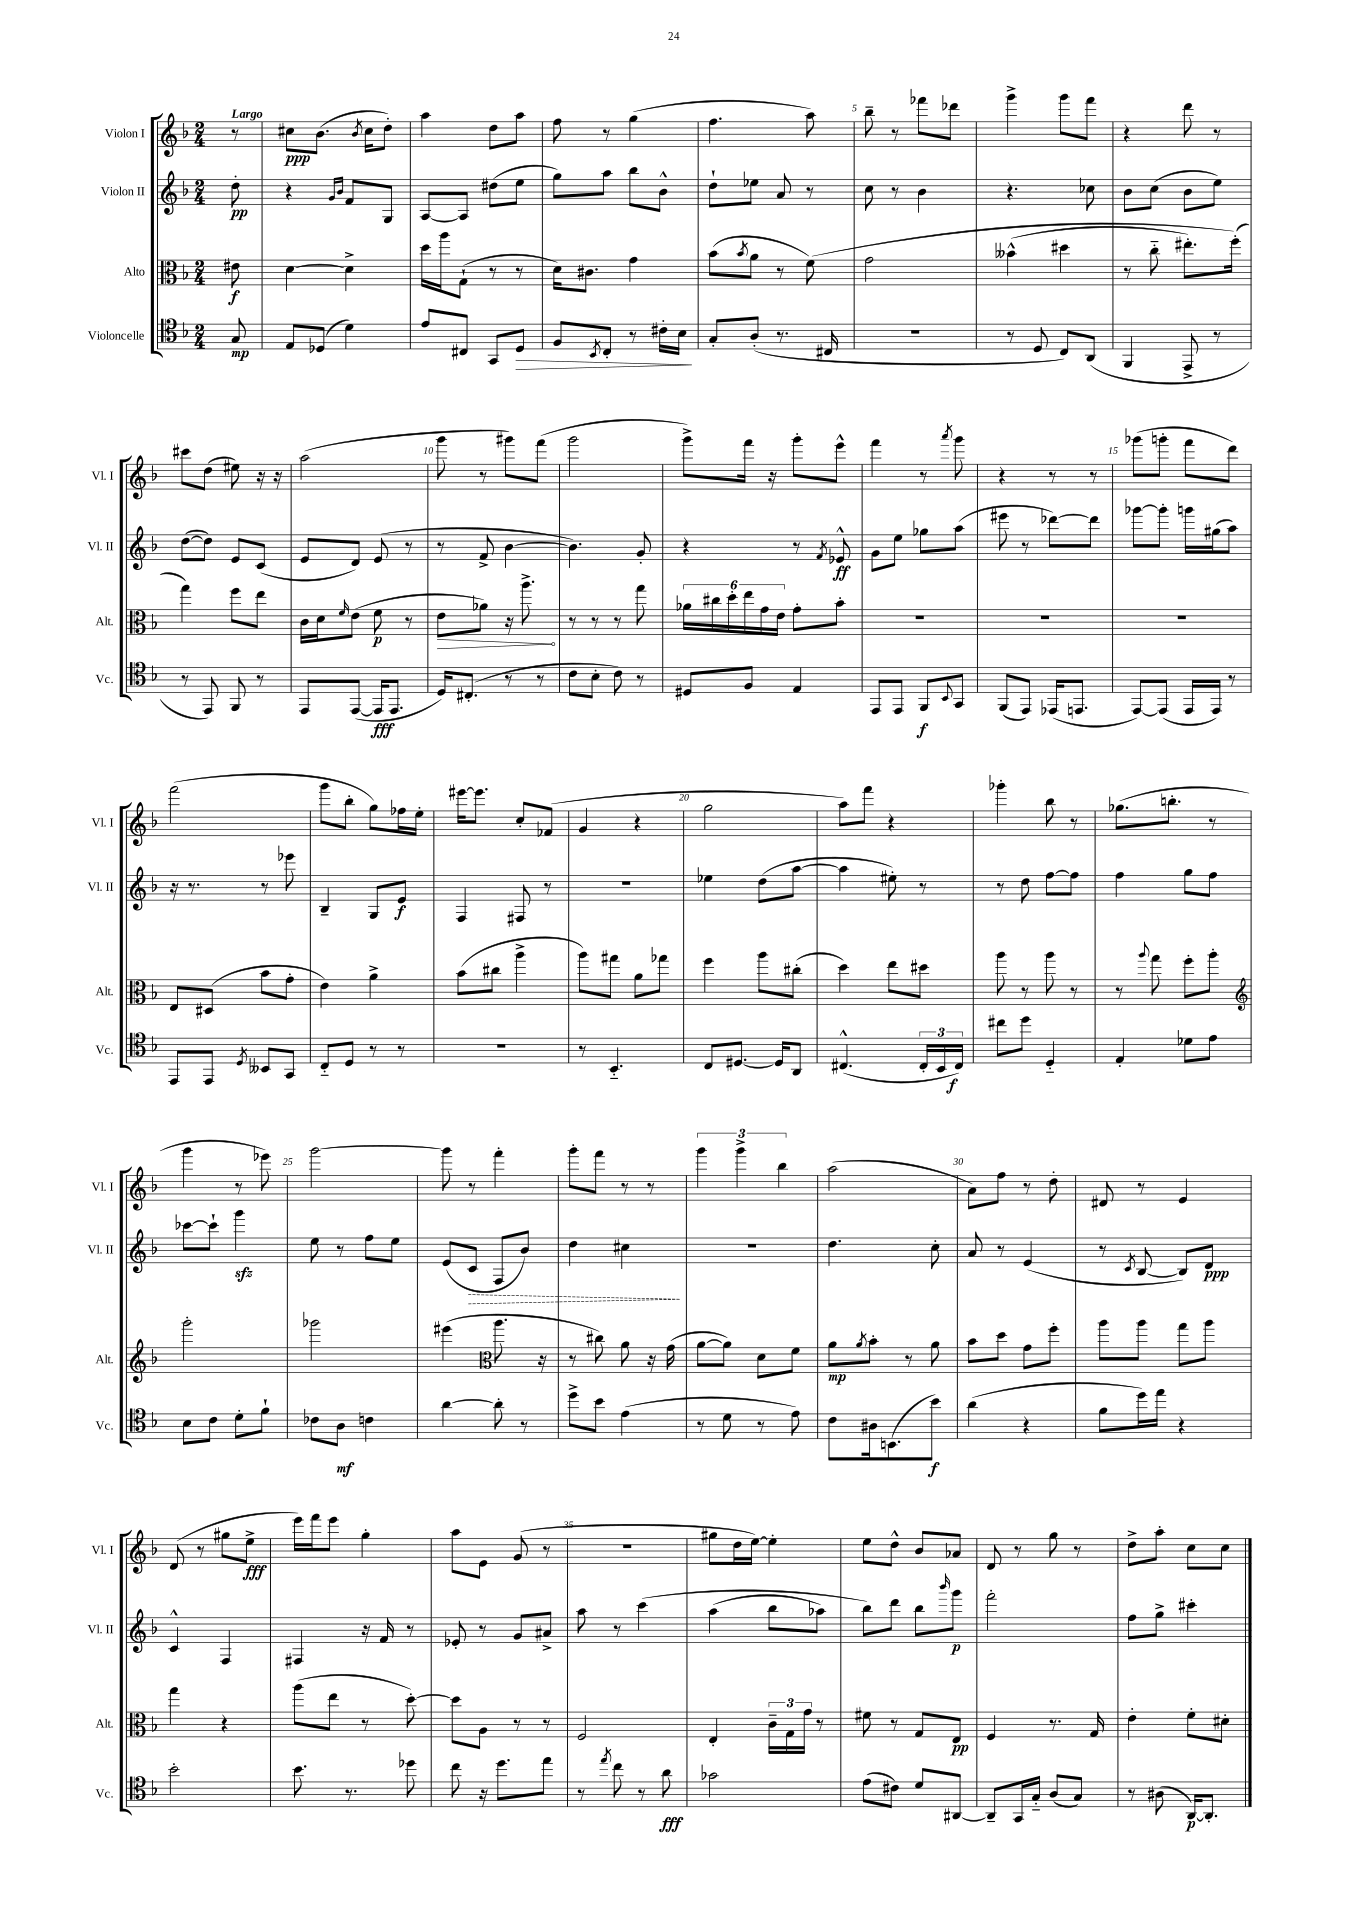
<<
\new StaffGroup <<
\new Staff = "s0" \with { instrumentName = "Violon I" shortInstrumentName = "Vl. I" } {
    \clef treble \key f \major \numericTimeSignature \time 2/4 \partial 8 \tempo "Largo"
    r8 |
    cis''8\ppp bes'8.( \acciaccatura { bes'8 } cis''16 d''8-.) |
    a''4 d''8 a''8 |
    f''8 r8 g''4( |
    f''4. a''8) |
    bes''8-- r8 fes'''8 des'''8 |
    g'''4-> g'''8 f'''8 |
    r4 d'''8 r8 |
    cis'''8 d''8( eis''8) r16 r16 |
    a''2( |
    g'''8 r8 gis'''8) f'''8( |
    g'''2 |
    g'''8->) f'''16 r16 g'''8-. e'''8-^ |
    f'''4 r8 \acciaccatura { a'''8 } g'''8 |
    r4 r8 r8 |
    ges'''8( g'''8-. f'''8 d'''8) |
    f'''2( |
    g'''8 bes''8-. g''8) fes''16 e''16-. |
    eis'''16~ eis'''8. c''8-. fes'8( |
    g'4 r4 |
    g''2 |
    a''8) f'''8 r4 |
    ges'''4-. bes''8 r8 |
    ges''8.( b''8.-. r8 |
    g'''4 r8 ees'''8) |
    g'''2~ |
    g'''8 r8 f'''4-. |
    g'''8-. f'''8 r8 r8 |
    \tuplet 3/2 { g'''4 g'''4-> bes''4 } |
    a''2( |
    a'8) f''8 r8 d''8-. |
    dis'8 r8 e'4 |
    d'8( r8 gis''8 e''8->\fff |
    e'''16) f'''16 e'''8 g''4-. |
    a''8 e'8 g'8( r8 |
    r2 |
    gis''8 d''16 e''16~) e''4-. |
    e''8 d''8-^ bes'8 aes'8 |
    d'8 r8 g''8 r8 |
    d''8-> a''8-. c''8 c''8 \bar "|." |
}
\new Staff = "s1" \with { instrumentName = "Violon II" shortInstrumentName = "Vl. II" } {
    \clef treble \key f \major \numericTimeSignature \time 2/4 \partial 8
    d''8-.\pp |
    r4 \grace { g'16 bes'16 } f'8 g8 |
    a8~ a8 dis''8( e''8 |
    g''8) a''8 bes''8 bes'8-^ |
    d''8-! ees''8 a'8 r8 |
    c''8 r8 bes'4 |
    r4. ces''8 |
    bes'8 c''8( bes'8 e''8) |
    d''8~( d''8) e'8 c'8( |
    e'8 d'8) e'8( r8 |
    r8 f'8-> bes'4~ |
    bes'4.) g'8-. |
    r4 r8 \acciaccatura { f'8 } ees'8-^\ff |
    g'8 e''8 ges''8 a''8( |
    eis'''8 r8 des'''8~) des'''8 |
    ges'''8~ ges'''8-. g'''16 gis''16( a''8) |
    r16 r8. r8 ees'''8 |
    bes4-- g8 e'8\f |
    f4 fis8 r8 |
    R2 |
    ees''4 d''8( a''8~ |
    a''4 eis''8-.) r8 |
    r8 d''8 f''8~ f''8 |
    f''4 g''8 f''8 |
    ces'''8~ ces'''8-! g'''4\sfz |
    e''8 r8 f''8 e''8 |
    e'8( \once \override Hairpin.style = #'dashed-line c'8\> f8 bes'8) |
    d''4 cis''4\! |
    r2 |
    d''4. c''8-. |
    a'8 r8 e'4( |
    r8 \acciaccatura { c'8 } bes8~ bes8) d'8\ppp |
    c'4-^ f4 |
    fis4 r16 f'16 r8 |
    ees'8-. r8 g'8 ais'8-> |
    a''8 r8 c'''4\( |
    a''4( bes''8 aes''8) |
    bes''8\) d'''8 bes''8 \grace { bes'''16 } g'''8\p |
    f'''2-. |
    f''8 g''8-> cis'''4-. \bar "|." |
}
\new Staff = "s2" \with { instrumentName = "Alto" shortInstrumentName = "Alt." } {
    \clef alto \key f \major \numericTimeSignature \time 2/4 \partial 8
    eis'8\f |
    d'4~ d'4-> |
    d''16 a''16 g8-!( r8 r8 |
    d'16) cis'8. g'4 |
    bes'8( \acciaccatura { bes'8 } a'8 r8 f'8)\( |
    g'2 |
    beses'4-^( dis''4 |
    r8 c''8-_ eis''8.-.) f''16-.(\) |
    g''4) f''8 e''8 |
    c'16 d'16 \grace { f'16 } e'8( f'8\p r8 |
    \once \override Hairpin.circled-tip = ##t e'8\> aes'8) r16 a''8.->\! |
    r8 r8 r8 g''8 |
    \tuplet 6/4 { aes'16 cis''16 d''16-. e''16 g'16 e'16 } g'8-. bes'8-. |
    R2 |
    R2 |
    R2 |
    e8 dis8( bes'8 g'8-. |
    e'4) a'4-> |
    bes'8( cis''8 a''4-> |
    a''8) gis''8 a'8 ges''8 |
    f''4 a''8 cis''8-.( |
    d''4) e''8 dis''8 |
    a''8 r8 a''8 r8 |
    r8 \appoggiatura { a''8 } g''8 f''8-. a''8-. |
    \clef treble g'''2-. |
    ges'''2 |
    eis'''4( \clef alto a''8. r16 |
    r8 cis''8) a'8 r16 g'16( |
    a'8~ a'8) d'8 f'8 |
    a'8\mp \acciaccatura { a'8 } bes'8-. r8 a'8 |
    bes'8 d''8 g'8 f''8-. |
    a''8 a''8 g''8 a''8 |
    g''4 r4 |
    a''8( e''8 r8 d''8~-.) |
    d''8 a8 r8 r8 |
    f2 |
    e4-. \tuplet 3/2 { c'16-- g16 g'16 } r8 |
    fis'8 r8 g8 e8\pp |
    f4 r8. g16 |
    e'4-. f'8-. dis'8-. \bar "|." |
}
\new Staff = "s3" \with { instrumentName = "Violoncelle" shortInstrumentName = "Vc." } {
    \clef tenor \key f \major \numericTimeSignature \time 2/4 \partial 8
    g8\mp |
    e8 des8( d'4) |
    e'8 cis8 g,8 d8\> |
    f8 \acciaccatura { bes,8 } c8-. r8 cis'16-. bes16\! |
    g8-. a8-.( r8. cis16 |
    r2 |
    r8 d8 c8) a,8( |
    f,4 e,8-> r8 |
    r8 e,8) f,8 r8 |
    e,8 e,8~( e,16\fff e,8. |
    d16) cis8.-.( r8 r8 |
    c'8 bes8-. c'8) r8 |
    dis8 f8 e4 |
    e,8 e,8 f,8\f \appoggiatura { bes,8 } g,8 |
    f,8( e,8) ees,16( e,8. |
    e,8~) e,8( e,16 e,16) r8 |
    e,8 e,8 \acciaccatura { d8 } beses,8 g,8 |
    c8-_ d8 r8 r8 |
    R2 |
    r8 bes,4.-_ |
    c8 dis8.~ dis16 a,8 |
    cis4.-^( \tuplet 3/2 { cis16-. bes,16 cis16\f) } |
    cis''8 d''8 d4-_ |
    e4-. des'8 e'8 |
    bes8 c'8 d'8-. f'8-! |
    ces'8 a8\mf c'4 |
    a'4~ a'8-. r8 |
    d''8-> bes'8 e'4( |
    r8 d'8 r8 e'8) |
    c'8 ais16 b,8.( bes'8\f) |
    a'4( r4 |
    f'8 d''16) e''16 r4 |
    bes'2-. |
    bes'8. r8. des''8 |
    c''8 r16 d''8. e''8 |
    r8 \acciaccatura { e''8 } c''8 r8 a'8\fff |
    ges'2 |
    e'8( cis'8) d'8 ais,8~ |
    ais,8-- g,16 g16-_ a8( g8) |
    r8 ais8( a,16~\p) a,8.-. \bar "|." |
}
>>
>>
\layout { \context { \Score \override BarNumber.break-visibility = ##(#f #t #t) barNumberVisibility = #(every-nth-bar-number-visible 5) } }
